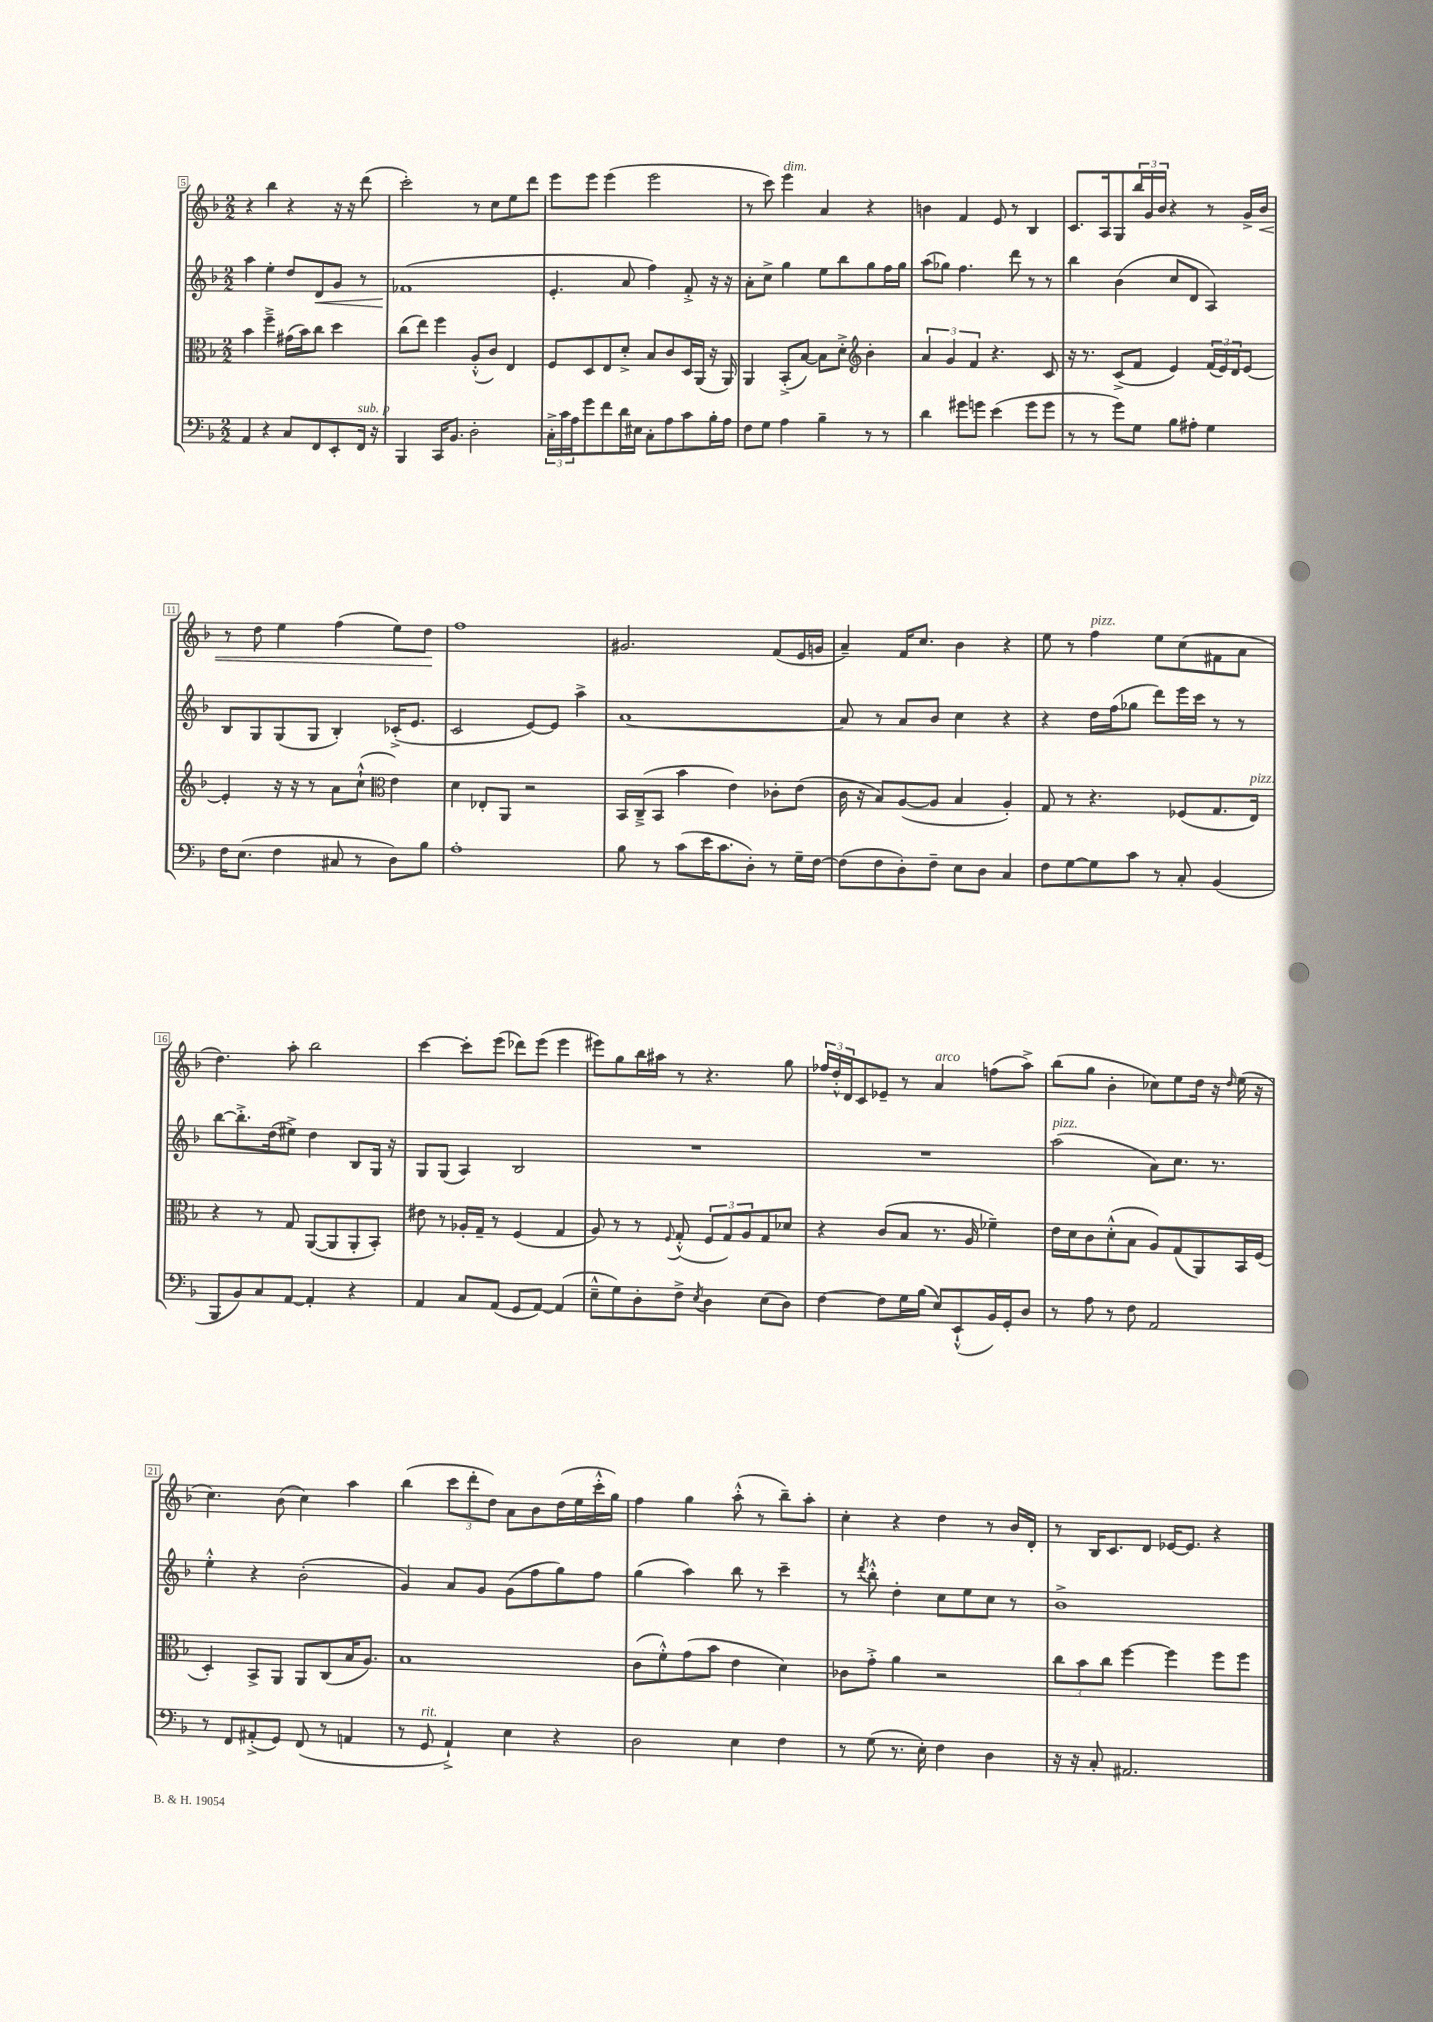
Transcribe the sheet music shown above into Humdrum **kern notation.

**kern	**kern	**kern	**dynam	**kern	**dynam
*part4	*part3	*part2	*part2	*part1	*part1
*staff4	*staff3	*staff2	*staff2	*staff1	*staff1
*clefF4	*clefC3	*clefG2	*	*clefG2	*
*k[b-]	*k[b-]	*k[b-]	*	*k[b-]	*
*M2/2	*M2/2	*M2/2	*	*M2/2	*
=5	=5	=5	=5	=5	=5
4AA/	4b-\	4aa\	.	4r	.
4r	4ff~^\	4ee'\	.	4bb-\	.
8C/L	(16g#X\LL	8dd/L	.	4r	.
.	16b-\J)	.	.	.	.
!	!	!	!LO:HP:b	!	!
8FF/	8cc\J	8d/	<	.	.
8EE'/	4dd\	8g/J	.	16r	.
.	.	.	.	16r	.
!LO:TX:a:i:t=sub. p	!	!	!	!	!
16FF/Jk	.	8r	.	(8ddd\	.
16r	.	.	.	.	.
=6	=6	=6	=6	=6	=6
4BBB-/	(8cc\L	(1f-X	.	2ccc'\)	.
.	8ee\J)	.	.	.	.
16CC/KL	4ff\	.	.	.	.
8.BB-/J	.	.	.	.	.
2D'\	(8A'^^/L	.	.	8r	.
.	8c/J)	.	.	8cc\L	.
.	4E/	.	.	8ee\	.
.	.	.	.	8ddd\J	.
.	.	.	[	.	.
=7	=7	=7	=7	=7	=7
24C'^\LL	8F/L	4.e'/	.	8eee\L	.
24c\	.	.	.	.	.
24A\J	.	.	.	.	.
8g\	8D/	.	.	8eee\J	.
8f\	8E/	.	.	(4eee\	.
16d\L	8d'^/J	8a/	.	.	.
16E#X\JJ	.	.	.	.	.
8C'\L	8B-/L	4ff\)	.	2eee\	.
8A\	8c/	.	.	.	.
8c\	16D/L	8f'^/	.	.	.
.	(16AA/JJ	.	.	.	.
16B-'\L	16r	16r	.	.	.
16A\JJ	16AA/)	16r	.	.	.
=8	=8	=8	=8	=8	=8
8F\L	4AA/	8a'\L	.	8r	.
8G\J	.	8cc^\J	.	8ccc\)	.
!	!	!	!	!LO:TX:a:i:t=dim.	!
4A\	(8BB-'^/L	4gg\	.	4eee\	.
.	[8B-/J)	.	.	.	.
4B-~\	8B-\L]	8ee\L	.	4a/	.
.	8d'^\J	8bb-\	.	.	.
*	*clefG2	*	*	*	*
8r	4b-'\	8gg\	.	4r	.
8r	.	16ff\L	.	.	.
.	.	16gg\JJ	.	.	.
=9	=9	=9	=9	=9	=9
4d\	6a/	(8aa\L	.	4bn\	.
.	.	8gg-X\J)	.	.	.
.	6g/	.	.	.	.
8g#X\L	.	4.ff\	.	4f/	.
.	6f/	.	.	.	.
8gn\J	.	.	.	.	.
(4e\	4.r	.	.	8e/	.
.	.	8ddd\	.	8r	.
8g\L	.	8r	.	4B-/	.
8g\J	8c/	8r	.	.	.
=10	=10	=10	=10	=10	=10
8r	16r	4bb-\	.	8.c/L	.
.	8.r	.	.	.	.
8r	.	.	.	.	.
.	.	.	.	16A/k	.
8g\L)	(8c^/L	(4b-\	.	8G/	.
8G\J	8f/J	.	.	24bb-/L	.
.	.	.	.	24g/	.
.	.	.	.	24b-/JJ	.
8B-\L	4e/)	8cc/L	.	4r	.
8A#X'\J	.	8d/J	.	.	.
4G\	(24f/LL	4A/)	.	8r	.
.	24e/)	.	.	.	.
.	24d/J	.	.	.	.
.	[8e/J	.	.	16g^/LL	.
!	!	!	!	!	!LO:HP:b
.	.	.	.	16b-/JJ	<
!!LO:LB:g=z
=11	=11	=11	=11	=11	=11
16F\KL	4e'/]	8B-/L	.	8r	.
(8.E\J	.	.	.	.	.
.	.	8G/	.	8dd\	.
4F\	16r	(8G/	.	4ee\	.
.	16r	.	.	.	.
.	8r	8G/J	.	.	.
8C#X/	8a\L	4B-'/)	.	(4ff\	.
8r	(8cc`^^\J	.	.	.	.
*	*clefC3	*	*	*	*
8D\L)	4e\)	(16c-X'^/KL	.	8ee\L)	.
.	.	8.e/J	.	.	.
8B-\J	.	.	.	8dd\J	.
.	.	.	.	.	[
=12	=12	=12	=12	=12	=12
1A'	4d\	2c/	.	1ff	.
.	8E-X'/L	.	.	.	.
.	8AA/J	.	.	.	.
.	2r	[8e/L)	.	.	.
.	.	8e/J]	.	.	.
.	.	4aa^\	.	.	.
=13	=13	=13	=13	=13	=13
8B-\	16BB-/LL	[1a	.	2.g#X/	.
.	(16C~^/J	.	.	.	.
8r	8BB-/J	.	.	.	.
(8c\L	4b-\	.	.	.	.
16e\K	.	.	.	.	.
8.c\	.	.	.	.	.
.	4e\)	.	.	.	.
8D'\J)	.	.	.	.	.
8r	8c-X'\L	.	.	(8f/L	.
16G~\LL	(8e\J	.	.	16e/L	.
[16F\JJ	.	.	.	16gn/JJ	.
=14	=14	=14	=14	=14	=14
(8F\L]	16c\	8a/]	.	4a~/)	.
.	16r	.	.	.	.
8F\	8B-/L)	8r	.	.	.
8D'\)	([8A/	8a/L	.	16f/KL	.
.	.	.	.	8.cc/J	.
8F~\J	8A/J]	8b-/J	.	.	.
8E\L	4B-/	4cc\	.	4b-\	.
8D\J	.	.	.	.	.
4C/	4A'/)	4r	.	4r	.
=15	=15	=15	=15	=15	=15
8F\L	8G/	4r	.	8ee\	.
[8G\	8r	.	.	8r	.
!	!	!	!	!LO:TX:a:i:t=pizz.	!
8G\]	4.r	16dd\LL	.	4ff\	.
.	.	(16ff\J	.	.	.
8c\J	.	8gg-X\J	.	.	.
8r	.	8ddd\L)	.	8ee\L	.
8C'/	(8F-X/L	16eee\L	.	(8cc\	.
.	.	16ccc\JJ	.	.	.
(4BB-/	8.G/	8r	.	8f#X\	.
.	.	8r	.	8a\J	.
!	!LO:TX:a:i:t=pizz.	!	!	!	!
.	16E/Jk)	.	.	.	.
!!LO:LB:g=z
=16	=16	=16	=16	=16	=16
8BBB-/L	4r	[8bb-\L	.	4.dd\)	.
8BB-/)	.	8.bb-'^\]	.	.	.
8C/	8r	.	.	.	.
.	.	(16dd\k	.	.	.
[8AA/J	8G/	8ee#X^\J)	.	8aa'\	.
4AA'/]	([8AA/L	4dd\	.	2bb-\	.
.	8AA/]	.	.	.	.
4r	8AA'/	8B-/L	.	.	.
.	8BB-'/J)	16G/Jk	.	.	.
.	.	16r	.	.	.
=17	=17	=17	=17	=17	=17
4AA/	8e#X\	8G/L	.	[4ccc\	.
.	8r	(8G/J	.	.	.
8C/L	16A-X'/LL	4A/)	.	8ccc'\L]	.
.	16G~/JJ	.	.	.	.
(8AA/J	8r	.	.	(8eee\J	.
8GG/L	(4F/	2B-/	.	8ddd-X\L)	.
[8AA/J)	.	.	.	(8eee\J	.
(4AA/]	4G/	.	.	4eee\	.
=18	=18	=18	=18	=18	=18
8E~^^\L	8A/)	1r	.	8eee#X\L)	.
8G\)	8r	.	.	8gg\	.
8D'\	8r	.	.	16bb-\L	.
.	.	.	.	16aa#X\JJ	.
.	8qqF/	.	.	.	.
8F^\J	(8G'^^/	.	.	8r	.
8qE/	.	.	.	.	.
4D\	12F/L	.	.	4.r	.
.	12G/)	.	.	.	.
.	12A/	.	.	.	.
(8E\L	8G/	.	.	.	.
8D\J)	8d-X/J	.	.	8gg\	.
=19	=19	=19	=19	=19	=19
[4F\	4r	1r	.	24ff-X/LL	.
.	.	.	.	24dd'^^/	.
.	.	.	.	24d/J	.
.	.	.	.	8c/	.
8F\L]	(8c/L	.	.	8e-X~/J	.
16G\L	8B-/J	.	.	8r	.
(16B-\JJ	.	.	.	.	.
!	!	!	!	!LO:TX:a:i:t=arco	!
8E/L)	8.r	.	.	4a/	.
(8EE`^^/	.	.	.	.	.
.	16A/	.	.	.	.
16BB-/L)	4f-X~\)	.	.	(8ffn\L	.
16GG'/J	.	.	.	.	.
8D/J	.	.	.	8aa^\J)	.
=20	=20	=20	=20	=20	=20
!	!	!LO:TX:a:i:t=pizz.	!	!	!
8r	16e\LL	(2aa\	.	(8bb-\L	.
.	16d\J	.	.	.	.
8A\	8c\	.	.	8gg\J	.
8r	(8d'^^\	.	.	4b-'\	.
8F\	8B-\J	.	.	.	.
2AA/	8A/L)	8a\L)	.	8cc-X\L)	.
.	(8G/	8.cc\J	.	8ee\	.
.	8AA/)	.	.	16dd\Jk	.
.	.	8.r	.	16r	.
.	.	.	.	16qqdd/	.
.	16BB-/L	.	.	(16ee\	.
.	(16F/JJ	.	.	16r	.
!!LO:LB:g=z
=21	=21	=21	=21	=21	=21
8r	4D'/)	4ee'^^\	.	4.cc\)	.
8FF/L	.	.	.	.	.
(8AA#X'^/	8BB-^/L	4r	.	.	.
8GG/J)	8AA/J	.	.	(8b-\	.
(8FF/	8AA/L	(2b-'\	.	4cc\)	.
8r	(8C/	.	.	.	.
4AAn/	16B-/K	.	.	4aa\	.
.	8.A/J)	.	.	.	.
=22	=22	=22	=22	=22	=22
8r	1B-	4g/)	.	(4bb-\	.
!LO:TX:a:i:t=rit.	!	!	!	!	!
8GG/	.	.	.	.	.
4AA`^/)	.	8a/L	.	12ccc\L	.
.	.	.	.	12ddd'\	.
.	.	8g/J	.	.	.
.	.	.	.	12dd\J)	.
4E\	.	(8g\L	.	8a\L	.
.	.	8ff\	.	8b-\	.
4r	.	8gg\)	.	(16dd\L	.
.	.	.	.	16ee\	.
.	.	8ff\J	.	16ccc'^^\	.
.	.	.	.	16gg\JJ)	.
=23	=23	=23	=23	=23	=23
2D\	(8c\L	(4gg\	.	4ff\	.
.	8f'^^\)	.	.	.	.
.	(8g\	4aa\)	.	4gg\	.
.	8b-\J	.	.	.	.
4E\	4e\	8bb-\	.	(8aa'^^\	.
.	.	8r	.	8r	.
4F\	4d\)	4ccc~\	.	8bb-~\L)	.
.	.	.	.	8aa'\J	.
=24	=24	=24	=24	=24	=24
8r	8c-X\L	8r	.	4cc'\	.
.	.	8qddd/	.	.	.
(8G\	8g'^\J	8bb-'^^\	.	.	.
8.r	4a\	4dd'\	.	4r	.
16E'\)	.	.	.	.	.
4F\	2r	8cc\L	.	4dd\	.
.	.	8ee\	.	.	.
4D\	.	8cc\J	.	8r	.
.	.	8r	.	16b-/LL	.
.	.	.	.	16d'/JJ	.
=25	=25	=25	=25	=25	=25
16r	12cc\L	1b-^	.	8r	.
16r	.	.	.	.	.
.	12b-\	.	.	.	.
8C'/	.	.	.	16B-/KL	.
.	12cc\J	.	.	.	.
.	.	.	.	8.c/	.
2.AA#X/	[4ff\	.	.	.	.
.	.	.	.	8d/J	.
.	4ff\]	.	.	[16e-X/KL	.
.	.	.	.	8.e-/J]	.
.	8ff\L	.	.	4r	.
.	8ff\J	.	.	.	.
==	==	==	==	==	==
*-	*-	*-	*-	*-	*-
